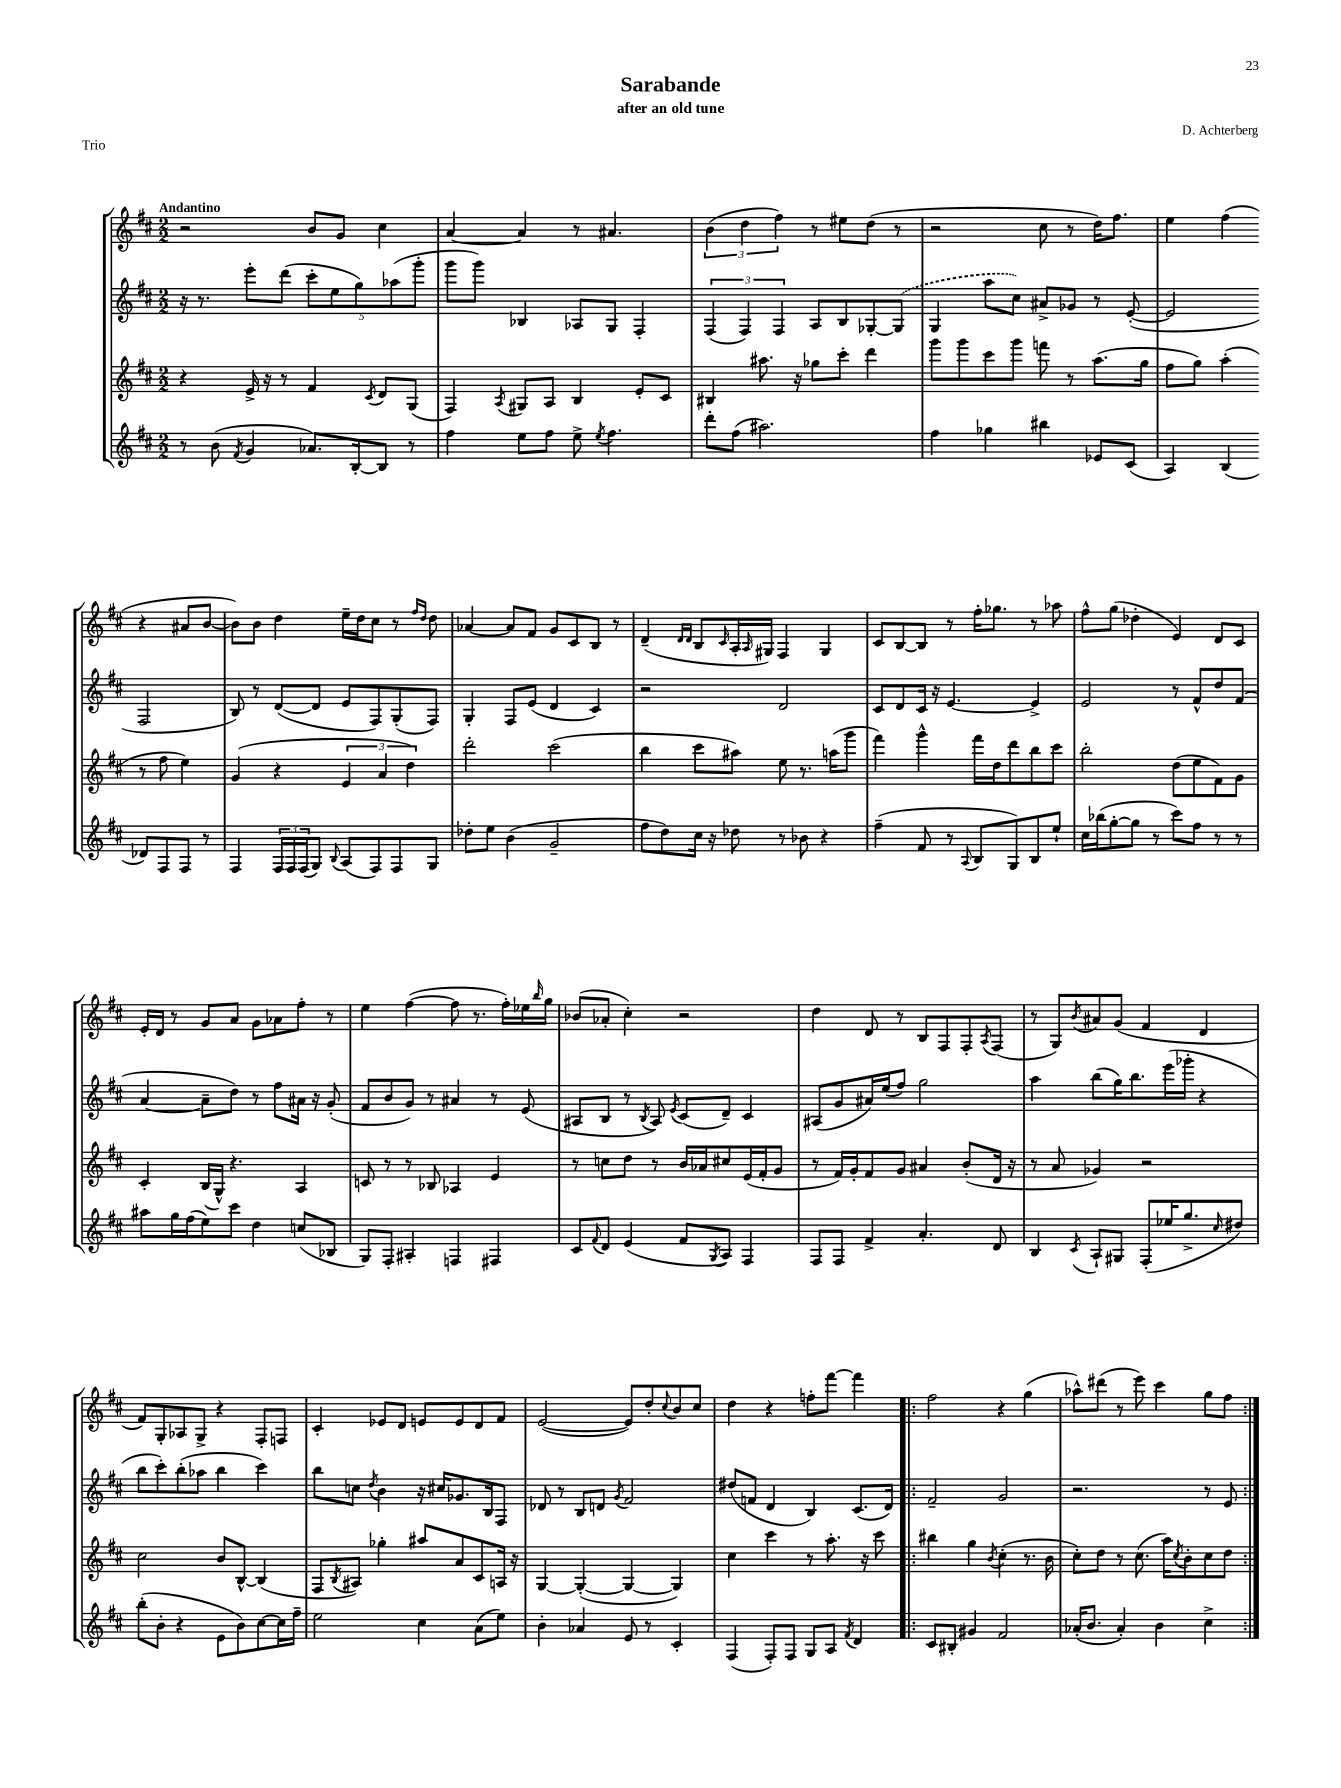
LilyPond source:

\header { title = "Sarabande" composer = "D. Achterberg" subtitle = "after an old tune" piece = "Trio" }
<<
\new StaffGroup <<
\new Staff = "s0" {
    \clef treble \key d \major \numericTimeSignature \time 2/2 \tempo "Andantino"
    r2 b'8 g'8 cis''4 |
    a'4~ a'4 r8 ais'4. |
    \tuplet 3/2 { b'4( d''4 fis''4) } r8 eis''8 d''8( r8 |
    r2 cis''8 r8 d''16) fis''8. |
    e''4 fis''4( r4 ais'8 b'8~ |
    b'8) b'8 d''4 e''16-- d''16 cis''8 r8 \grace { fis''16 d''16 } d''8 |
    aes'4~ aes'8 fis'8 g'8 cis'8 b8 r8 |
    d'4--( \grace { d'16 d'16 } b8 \grace { cis'16 } a16-. \grace { a16 } gis16) fis4 gis4 |
    cis'8 b8~ b8 r8 fis''16-. ges''8. r8 aes''8 |
    fis''8-^ g''8( des''4-. e'4) d'8 cis'8 |
    e'16-. d'16 r8 g'8 a'8 g'8 aes'8 fis''8-. r8 |
    e''4 fis''4~( fis''8 r8. fis''16-.) ees''16 \grace { b''16 } g''16 |
    bes'8( aes'8-. cis''4-.) r2 |
    d''4 d'8 r8 b8 fis8 fis8-. \acciaccatura { a8 } fis8( |
    r8 g8) \acciaccatura { b'8 } ais'8 g'8( fis'4 d'4 |
    fis'8) g8-. aes8 g8-> r4 fis8-. f8 |
    cis'4-. ees'8 d'8 e'8 e'8 d'8 fis'8 |
    e'2~( e'8) d''8-. \appoggiatura { cis''8 } b'8 cis''8 |
    d''4 r4 f''8-. fis'''8~ fis'''4 |
    \repeat volta 2 { fis''2 r4 g''4( |
    aes''8-^) dis'''8( r8 e'''8) cis'''4 g''8 fis''8 | }
}
\new Staff = "s1" {
    \clef treble \key d \major \numericTimeSignature \time 2/2
    r16 r8. e'''8-. d'''8( \tuplet 5/4 { cis'''8-. e''8 g''8) aes''8( g'''8-. } |
    g'''8 g'''8) bes4 aes8 g8 fis4-. |
    \tuplet 3/2 { fis4( fis4) fis4 } a8 b8 ges8~-. \once \slurDashed ges8( |
    g4 a''8 cis''8) ais'8-> ges'8 r8 e'8~-.( |
    e'2 fis2 |
    b8) r8 d'8~( d'8 e'8 fis8) g8-.( fis8) |
    g4-. fis8 e'8( d'4 cis'4) |
    r2 d'2 |
    cis'8 d'8 cis'16 r16 e'4.~ e'4-> |
    e'2 r8 fis'8-^ d''8 fis'8( |
    a'4~ a'8-- d''8) r8 fis''8 ais'16 r16 g'8-.( |
    fis'8 b'8 g'8) r8 ais'4 r8 e'8( |
    ais8 b8 r8 \acciaccatura { b8 } ais8) \acciaccatura { e'8 } cis'8( d'8--) cis'4 |
    ais8( g'8 ais'16) e''16( fis''8) g''2 |
    a''4 b''8( g''16) b''8. e'''16( ges'''16-. r4 |
    b''8 cis'''8-.) b''8-.( aes''8 b''4 cis'''4) |
    b''8 c''8 \acciaccatura { d''8 } b'4 r16 cis''16 ges'8. b16 fis8 |
    des'8 r8 b8 d'8 \acciaccatura { g'8 } fis'2 |
    dis''8( f'8 d'4 b4) cis'8.( d'16) |
    \repeat volta 2 { fis'2-- g'2 |
    r2. r8 e'8 | }
}
\new Staff = "s2" {
    \clef treble \key d \major \numericTimeSignature \time 2/2
    r4 e'16-> r16 r8 fis'4 \acciaccatura { cis'8 } d'8 g8( |
    fis4) \acciaccatura { a8 } gis8 a8 b4 e'8-. cis'8 |
    bis4 ais''8. r16 ges''8 cis'''8-. d'''4 |
    g'''8 g'''8 cis'''8 g'''8 f'''8 r8 a''8.( g''16 |
    fis''8 g''8) a''4-.( r8 fis''8 e''4) |
    g'4( r4 \tuplet 3/2 { e'4 a'4 d''4) } |
    d'''2-. cis'''2( |
    b''4 cis'''8 ais''8) e''8 r8. a''16( g'''8 |
    fis'''4) g'''4-^ fis'''16 d''16 d'''8 b''8 cis'''8 |
    b''2-. d''8( e''8 fis'8) g'8 |
    cis'4-. b16( g16-^) r4. a4 |
    c'8 r8 r8 bes8 aes4 e'4 |
    r8 c''8 d''8 r8 b'16 aes'16 cis''8 e'16( fis'16-. g'8 |
    r8 fis'16) g'16-. fis'8 g'8 ais'4 b'8-.( d'16 r16 |
    r8 a'8 ges'4) r2 |
    cis''2 b'8 b8~-^ b4( |
    fis8 \acciaccatura { b8 } ais8) ges''4-. ais''8 a'8 cis'8 a16 r16 |
    g4~ g4~-.( g4~ g4) |
    cis''4 cis'''4 r8 a''8.-. r16 cis'''8 |
    \repeat volta 2 { bis''4 g''4 \acciaccatura { b'8 } cis''4-.( r8. b'16 |
    cis''8-.) d''8 r8 cis''8.( a''16) \acciaccatura { cis''8 } b'8-. cis''8 d''8 | }
}
\new Staff = "s3" {
    \clef treble \key d \major \numericTimeSignature \time 2/2
    r8 b'8( \acciaccatura { fis'8 } g'4 aes'8.) b16~-. b8 r8 |
    fis''4 e''8 fis''8 e''8-> \acciaccatura { e''8 } fis''4. |
    d'''8-. fis''8( ais''2.) |
    fis''4 ges''4 bis''4 ees'8 cis'8( |
    a4) b4( des'8) fis8 fis8 r8 |
    fis4 \tuplet 3/2 { fis16 fis16 fis16( } g8) \appoggiatura { b8 } a8( fis8) fis8 g8 |
    des''8-. e''8 b'4( g'2-- |
    fis''8 d''8) cis''16 r16 des''8 r8 bes'8 r4 |
    fis''4--( fis'8 r8 \appoggiatura { a8 } b8 g8) b8 e''8-! |
    cis''16 bes''16( g''8~-. g''8 r8 cis'''8) fis''8 r8 r8 |
    ais''8 g''16 fis''16( e''8) cis'''8 d''4 c''8( bes8 |
    g8) fis8-. ais4-. f4 fis4 |
    cis'8 \appoggiatura { fis'8 } d'8 e'4( fis'8 \acciaccatura { g8 } a8) fis4 |
    fis8 fis8 fis'4-> a'4.-. d'8 |
    b4 \acciaccatura { cis'8 } a8-! gis8 fis8-.( ees''16 g''8.-> \grace { cis''16 } dis''8) |
    b''8-.( b'8-. r4 e'8 b'8) cis''8~ cis''16 fis''16-- |
    e''2 cis''4 a'8( e''8) |
    b'4-. aes'4 e'8 r8 cis'4-. |
    fis4( fis8-.) fis8 g8 a8 \acciaccatura { fis'8 } d'4 |
    \repeat volta 2 { cis'8 bis8-. gis'4 fis'2 |
    aes'16-.( b'8. aes'4-.) b'4 cis''4-> | }
}
>>
>>
\layout { \context { \Score \remove "Bar_number_engraver" } }
